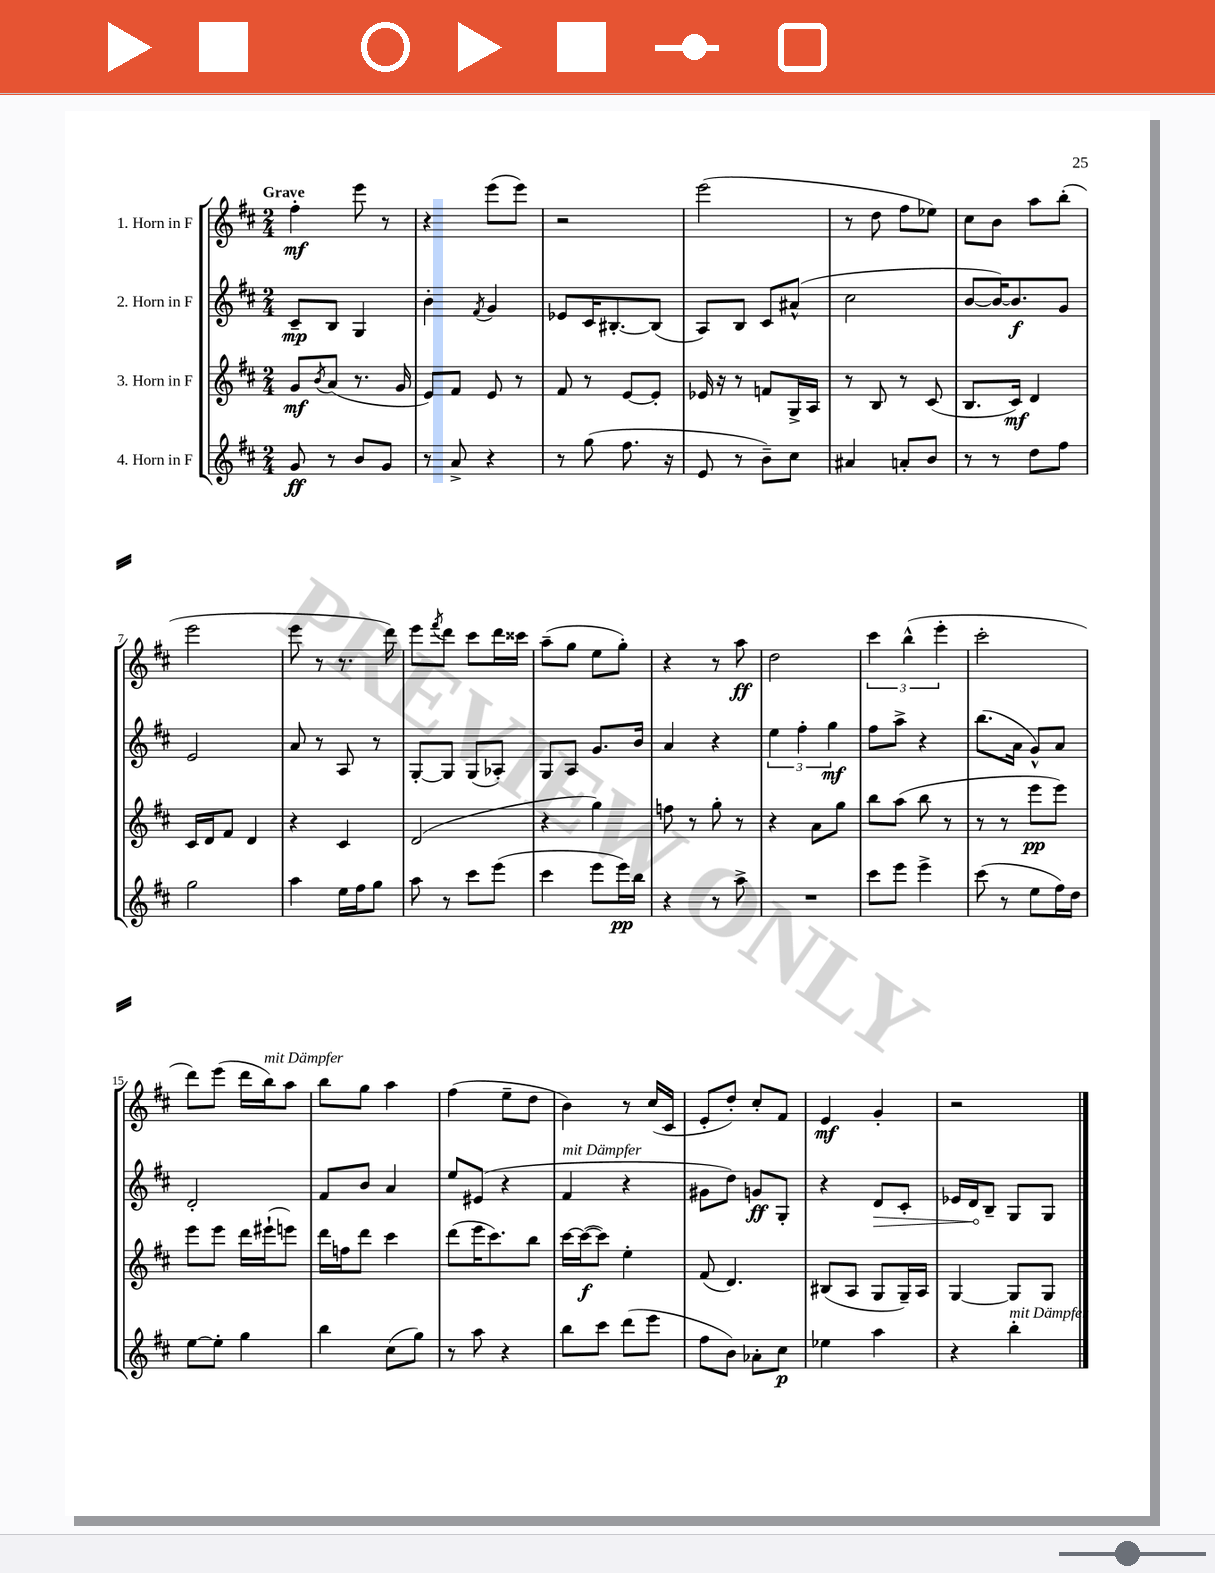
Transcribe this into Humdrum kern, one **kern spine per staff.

**kern	**kern	**kern	**kern
*staff4	*staff3	*staff2	*staff1
*clefG2	*clefG2	*clefG2	*clefG2
*k[f#c#]	*k[f#c#]	*k[f#c#]	*k[f#c#]
*M2/4	*M2/4	*M2/4	*M2/4
8g	8g	8c#~	4ff#'
.	8qb	.	.
8r	(8a	8B	.
8b	8.r	4G	8eee
8g	.	.	8r
.	16g	.	.
=	=	=	=
8r	8e)	4b'	4r
8a^	8f#	.	.
.	.	8qf#	.
4r	8e	4g	(8eee
.	8r	.	8eee)
=	=	=	=
8r	8f#	8e-	2r
(8gg	8r	16c#	.
.	.	[8.B#'	.
8.ff#	[8e	.	.
.	8e']	(8B#]	.
16r	.	.	.
=	=	=	=
8e	16e-	8A)	(2eee
.	16r	.	.
8r	8r	8B	.
8b~)	8f	8c#	.
8cc#	16G^	(8a#^^	.
.	16A	.	.
=	=	=	=
4a#	8r	2cc#	8r
.	8B	.	8dd
8a'	8r	.	8ff#
8b	(8c#	.	8ee-)
=	=	=	=
8r	8.B	[8b	8cc#
8r	.	16b_)	8b
.	16c#)	8.b]	.
8dd	4d	.	8aa
8ff#	.	8g	(8bb'
=	=	=	=
2gg	16c#	2e	2eee
.	16d	.	.
.	8f#	.	.
.	4d	.	.
=	=	=	=
4aa	4r	8a	8eee
.	.	8r	8r
16ee	4c#	8A	8.r
16ff#	.	.	.
8gg	.	8r	.
.	.	.	16ddd)
=	=	=	=
8aa	(2d	[8G'	8eee
.	.	.	8qfff#
8r	.	8G]	8ddd
8ccc#	.	(8G	8ccc#
(8eee	.	8A-')	16ddd
.	.	.	16ccc##
=	=	=	=
4ccc#	4r	8G	(8aa~
.	.	8A	8gg
8eee	4gg)	8.g	8ee
16eee)	.	.	8gg')
16bb	.	16b	.
=	=	=	=
4r	8ff	4a	4r
.	8r	.	.
8r	8gg'	4r	8r
8aa^	8r	.	8aa
=	=	=	=
2r	4r	6ee	2dd
.	.	6ff#'	.
.	8a	.	.
.	.	6gg	.
.	8gg	.	.
=	=	=	=
8ccc#	8bb	8ff#	6ccc#
8eee	(8aa	8aa^	.
.	.	.	(6bb^^
4eee^	8bb	4r	.
.	.	.	6eee'
.	8r	.	.
=	=	=	=
(8ccc#	8r	(8.bb	2ccc#'
8r	8r	.	.
.	.	16a	.
8ee	8eee	8g^^)	.
16ff#)	8eee)	8a	.
16dd	.	.	.
=	=	=	=
[8ee	8eee	2d'	8ddd)
8ee']	8eee	.	(8eee
4gg	16ddd	.	16ddd
.	(16eee#`	.	16bb)
.	8eee)	.	8aa
=	=	=	=
4bb	16ddd	8f#	8bb
.	16ff	.	.
.	8ddd	8b	8gg
(8cc#	4ccc#	4a	4aa
8gg)	.	.	.
=	=	=	=
8r	(8ddd	8ee	(4ff#
8aa	16eee	(8e#	.
.	8.ccc#)	.	.
4r	.	4r	8ee~
.	8bb	.	8dd
=	=	=	=
8bb	[16ccc#	4f#	4b)
.	(16ccc#_	.	.
8ccc#	8ccc#])	.	.
(8ddd	4ee'	4r	8r
8eee	.	.	(16cc#
.	.	.	16c#
=	=	=	=
8ff#	(8f#	8g#	8e'
8b)	4.d)	8dd)	8dd')
8a-'	.	8g	8cc#'
8cc#	.	8G'	8f#
=	=	=	=
4ee-	(8B#	4r	4e
.	8A	.	.
4aa	8G	8d	4g'
.	16G~)	8c#'	.
.	16A	.	.
=	=	=	=
4r	[4G	16e-	2r
.	.	16d	.
.	.	8B~	.
4bb'	8G]	8G	.
.	8G	8G	.
==	==	==	==
*-	*-	*-	*-
